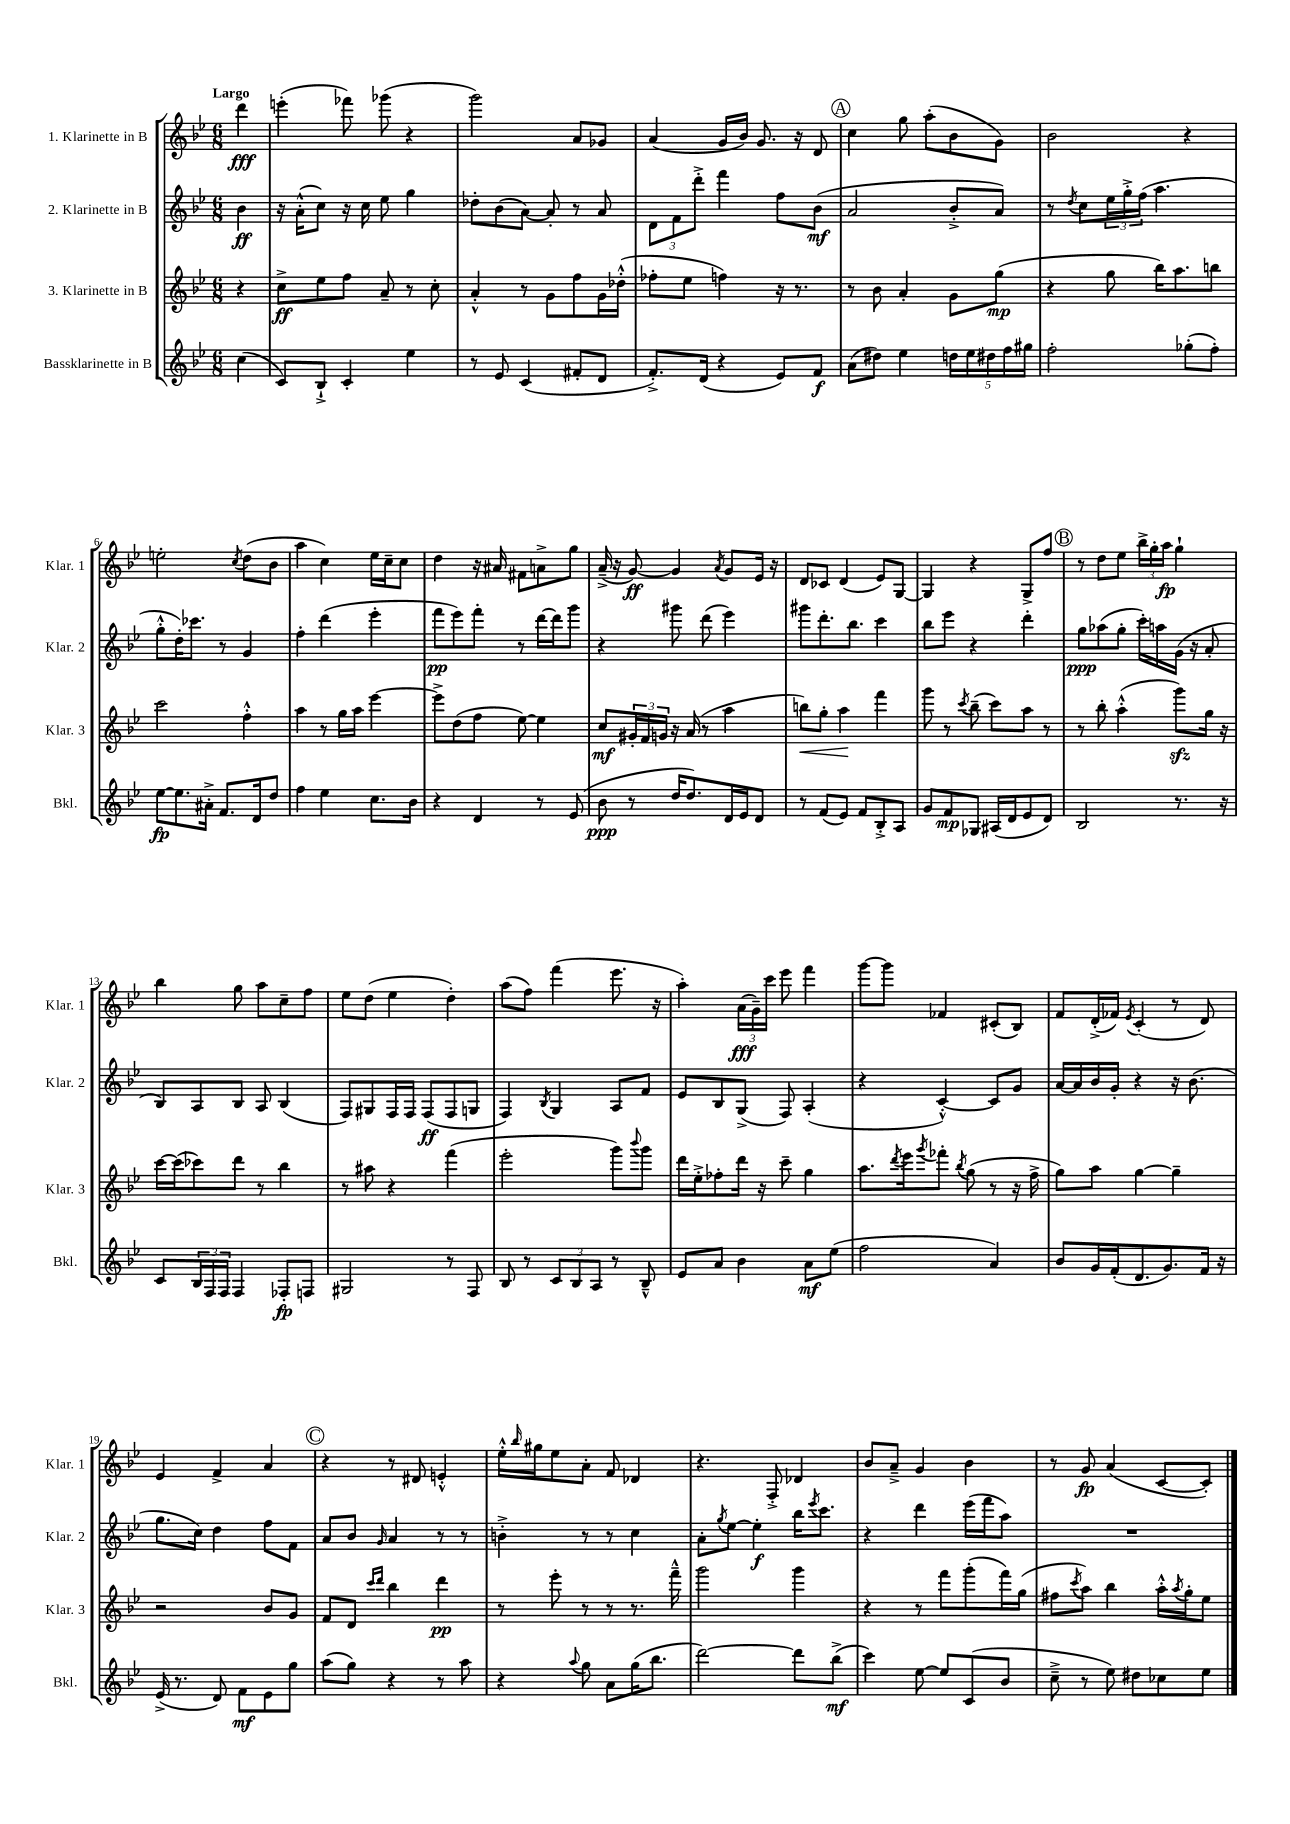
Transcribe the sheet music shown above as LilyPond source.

<<
\new StaffGroup <<
\new Staff = "s0" \with { instrumentName = "1. Klarinette in B" shortInstrumentName = "Klar. 1" } {
    \clef treble \key bes \major \numericTimeSignature \time 6/8 \partial 4 \tempo "Largo"
    d'''4\fff |
    e'''4-.( fes'''8) ges'''8( r4 |
    g'''2) a'8 ges'8 |
    a'4( g'16 bes'16) g'8. r16 d'8 |
    \mark \markup { \circle "A" } c''4 g''8 a''8-.( bes'8 g'8) |
    bes'2 r4 |
    e''2-. \acciaccatura { c''8 } d''8( bes'8 |
    a''4 c''4) ees''16 c''16-- c''8 |
    d''4 r16 ais'16 fis'8 a'8-> g''8 |
    a'16--->( r16 g'8~\ff) g'4 \acciaccatura { a'8 } g'8 ees'16 r16 |
    d'8 ces'8 d'4( ees'8) g8~ |
    g4 r4 g8-> f''8 |
    \mark \markup { \circle "B" } r8 d''8 ees''8 \tuplet 3/2 { bes''16-> g''16-. a''16\fp } g''4-! |
    bes''4 g''8 a''8 c''8-- f''8 |
    ees''8 d''8( ees''4 d''4-.) |
    a''8( f''8) f'''4( ees'''8. r16 |
    a''4-.) \tuplet 3/2 { a'16\fff( g'16--) c'''16 } ees'''8 f'''4 |
    g'''8~ g'''8 fes'4 cis'8-.( bes8) |
    f'8 d'16-.->( fes'16) \acciaccatura { ees'8 } c'4-.( r8 d'8) |
    ees'4 f'4-> a'4 |
    \mark \markup { \circle "C" } r4 r8 dis'8 e'4-.-^ |
    ees''16-.-^ \grace { bes''16 } gis''16 ees''8 a'8-. f'8 des'4 |
    r4. f8-.-> des'4 |
    bes'8 a'8---> g'4 bes'4 |
    r8 g'8\fp a'4( c'8~ c'8-.) \bar "|." |
}
\new Staff = "s1" \with { instrumentName = "2. Klarinette in B" shortInstrumentName = "Klar. 2" } {
    \clef treble \key bes \major \numericTimeSignature \time 6/8 \partial 4
    bes'4\ff |
    r16 a'16-.-^( c''8) r16 c''16 ees''8 g''4 |
    des''8-. bes'8( a'8~) a'8-. r8 a'8 |
    \tuplet 3/2 { d'8 f'8 d'''8-.-> } f'''4 f''8 bes'8\mf( |
    \mark \markup { \circle "A" } a'2 bes'8-.-> a'8) |
    r8 \acciaccatura { d''8 } c''8 \tuplet 3/2 { ees''16 g''16-.-> f''16( } a''4. |
    g''8-.-^ d''16-.) ces'''8. r8 g'4 |
    f''4-. d'''4( ees'''4-. |
    f'''8\pp ees'''8) f'''8-. r8 d'''16~ d'''16 g'''8 |
    r4 gis'''8 d'''8( ees'''4) |
    gis'''8 d'''8.-. bes''8. c'''4 |
    bes''8 ees'''8 r4 d'''4-. |
    \mark \markup { \circle "B" } g''8\ppp aes''8( g''8-. c'''16-.) a''16 g'16( r16 a'8-. |
    bes8) a8 bes8 a8 bes4( |
    f8) gis8 f16 f16 f8\ff( f8 g8 |
    f4) \acciaccatura { bes8 } g4 a8 f'8 |
    ees'8 bes8 g8->( f8) a4-.( |
    r4 c'4~-.-^) c'8 g'8 |
    a'16~ a'16 bes'16 g'16-. r4 r16 bes'8.( |
    g''8. c''16) d''4 f''8 f'8 |
    \mark \markup { \circle "C" } a'8 bes'8 \grace { g'16 } a'4 r8 r8 |
    b'4-.-> r8 r8 c''4 |
    a'8-. \acciaccatura { g''8 } ees''8~ ees''4-.\f bes''16 \acciaccatura { ees'''8 } c'''8. |
    r4 d'''4 ees'''16( f'''16 a''8) |
    R2. \bar "|." |
}
\new Staff = "s2" \with { instrumentName = "3. Klarinette in B" shortInstrumentName = "Klar. 3" } {
    \clef treble \key bes \major \numericTimeSignature \time 6/8 \partial 4
    r4 |
    c''8->\ff ees''8 f''8 a'8-- r8 c''8-. |
    a'4-.-^ r8 g'8 f''8 g'16 des''16-.-^( |
    fes''8-. ees''8 f''4) r16 r8. |
    \mark \markup { \circle "A" } r8 bes'8 a'4-. g'8 g''8\mp( |
    r4 g''8 bes''16) a''8. b''8 |
    c'''2 f''4-.-^ |
    a''4 r8 g''16 a''16 ees'''4~ |
    ees'''8-> d''8( f''8 ees''8~) ees''4 |
    c''8\mf \tuplet 3/2 { gis'16-. f'16 g'16 } r16 a'16( r8 a''4 |
    b''8\<) g''8-. a''4\! f'''4 |
    g'''8 r8 \acciaccatura { c'''8 } bes''8--( c'''8) a''8 r8 |
    \mark \markup { \circle "B" } r8 bes''8-. a''4-.-^( g'''8\sfz) g''16 r16 |
    c'''16~ c'''16( ces'''8) d'''8 r8 bes''4 |
    r8 ais''8 r4 f'''4( |
    ees'''2-. g'''8) \appoggiatura { bes'''8 } g'''8 |
    d'''16 ees''16-.-> fes''8-. d'''16 r16 c'''8-- g''4 |
    a''8. \acciaccatura { d'''8 } ees'''16 \acciaccatura { g'''8 } fes'''8-. \acciaccatura { bes''8 } g''8( r8 r16 f''16-> |
    g''8) a''8 g''4~ g''4-- |
    r2 bes'8 g'8 |
    \mark \markup { \circle "C" } f'8 d'8 \grace { c'''16 d'''16 } bes''4 d'''4\pp |
    r8 ees'''8-. r8 r8 r8. f'''16---^ |
    g'''2 g'''4 |
    r4 r8 f'''8 g'''8-.( f'''16) g''16( |
    fis''8 \acciaccatura { c'''8 } a''8) bes''4 a''16-.-^ \acciaccatura { a''8 } g''16-. ees''8 \bar "|." |
}
\new Staff = "s3" \with { instrumentName = "Bassklarinette in B" shortInstrumentName = "Bkl." } {
    \clef treble \key bes \major \numericTimeSignature \time 6/8 \partial 4
    c''4( |
    c'8) bes8-!-> c'4-. ees''4 |
    r8 ees'8 c'4( fis'8-. d'8 |
    f'8.-.->) d'16( r4 ees'8) f'8\f |
    \mark \markup { \circle "A" } a'8( dis''8) ees''4 \tuplet 5/4 { d''16 ees''16 dis''16 f''16 gis''16 } |
    f''2-. ges''8-.( f''8-.) |
    ees''8~\fp ees''8. ais'16-.-> f'8. d'16 d''8 |
    f''4 ees''4 c''8. bes'16 |
    r4 d'4 r8 ees'8( |
    bes'8\ppp r8 d''16 d''8.) d'16 ees'16 d'8 |
    r8 f'8( ees'8) f'8 bes8-.-> a8 |
    g'8 f'8\mp ges8 ais16( d'16 ees'8 d'8) |
    \mark \markup { \circle "B" } bes2 r8. r16 |
    c'8 \tuplet 3/2 { bes16 f16 f16 } f4 fes8-.\fp f8 |
    gis2 r8 f8 |
    bes8 r8 \tuplet 3/2 { c'8 bes8 a8 } r8 bes8---^ |
    ees'8 a'8 bes'4 a'8\mf ees''8( |
    f''2 a'4) |
    bes'8 g'16 f'16-.( d'8. g'8.) f'16 r16 |
    ees'16->( r8. d'8) f'8\mf ees'8 g''8 |
    \mark \markup { \circle "C" } a''8( g''8) r4 r8 a''8 |
    r4 \appoggiatura { a''8 } g''8 a'8 g''16( bes''8. |
    d'''2~) d'''8 bes''8->\mf( |
    c'''4) ees''8~ ees''8 c'8( bes'8 |
    c''8---> r8 ees''8) dis''8 ces''8 ees''8 \bar "|." |
}
>>
>>
